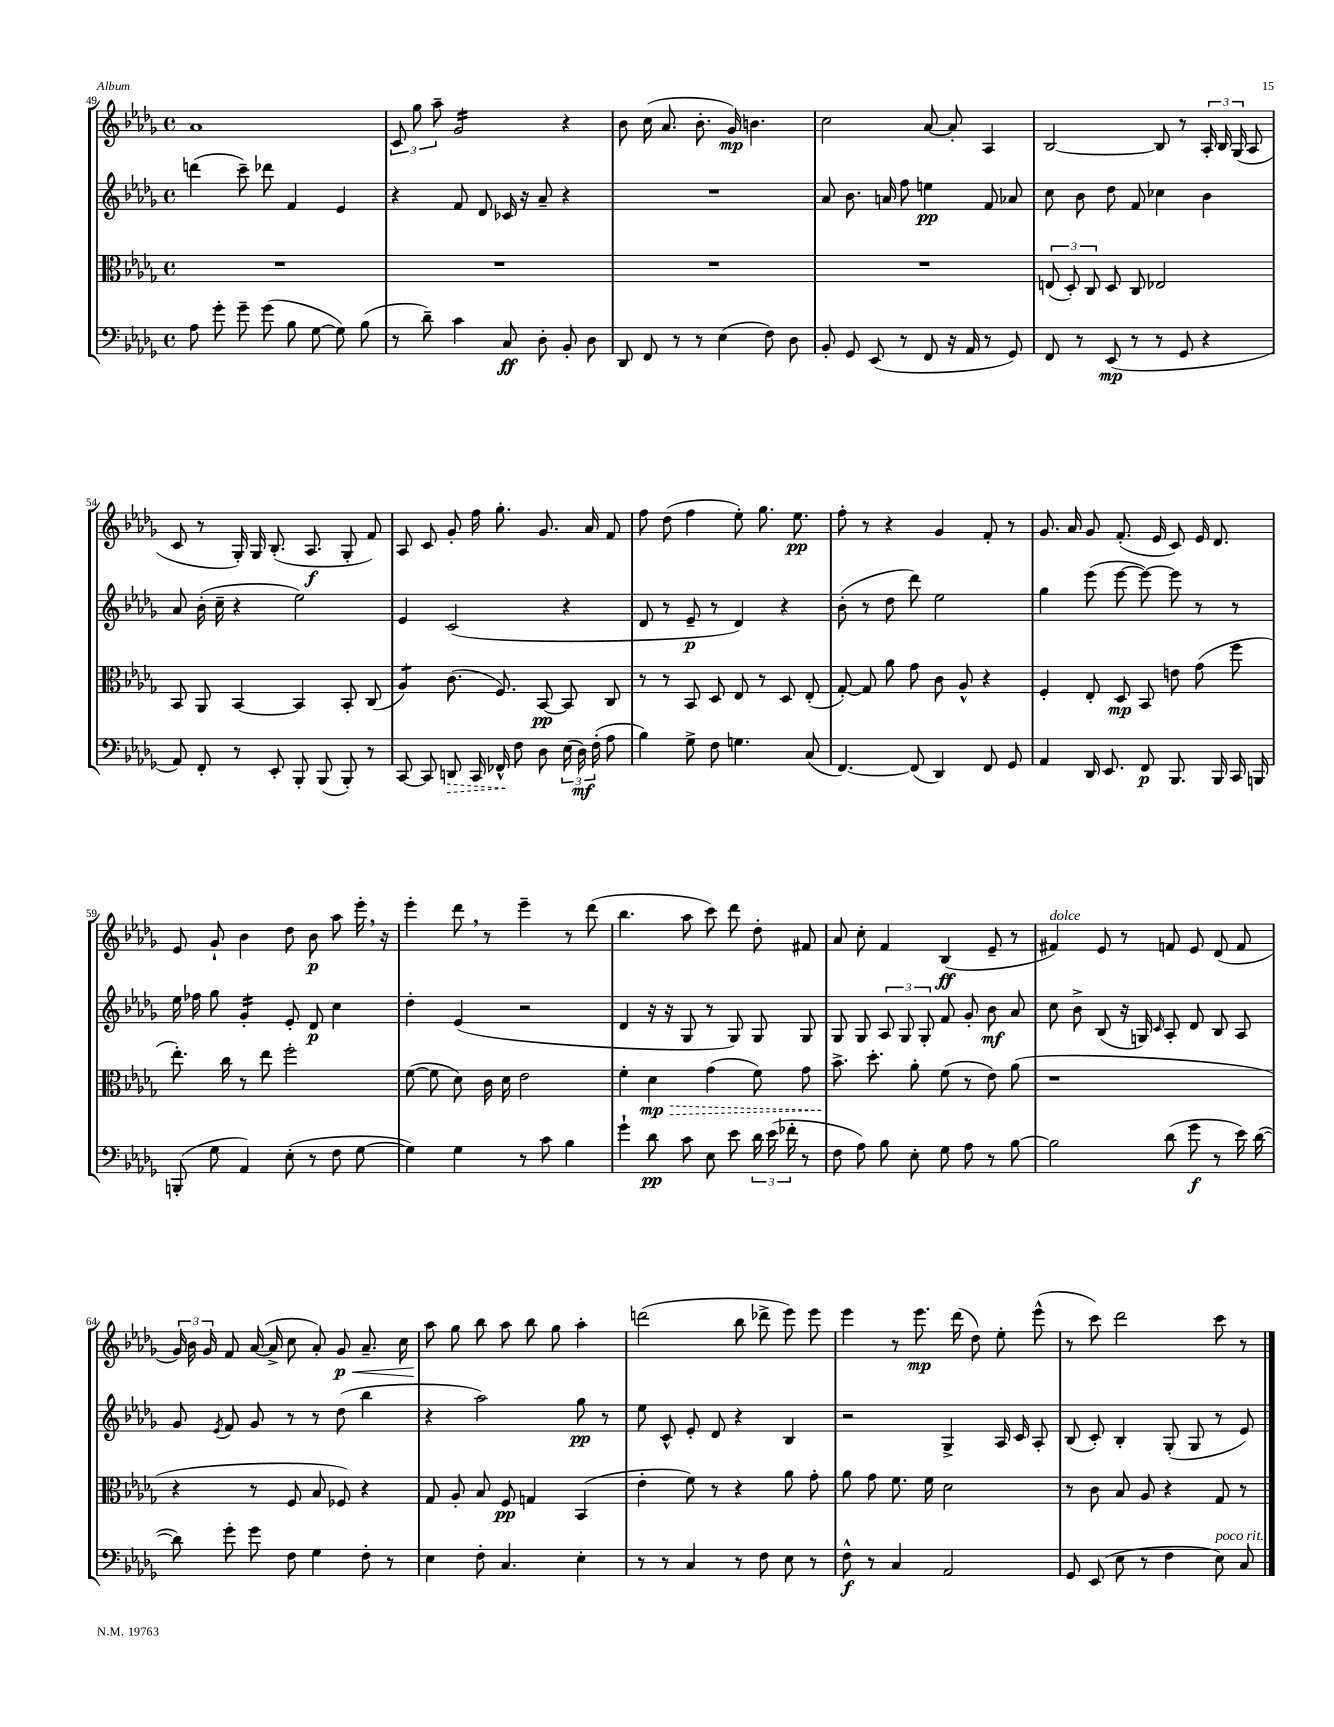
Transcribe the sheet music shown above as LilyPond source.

<<
\new StaffGroup <<
\new Staff = "s0" {
    \clef treble \key des \major \defaultTimeSignature \time 4/4
    \autoBeamOff aes'1 |
    \tuplet 3/2 { c'8 ges''8 aes''8-- } ges'2:16 r4 |
    bes'8 c''16( aes'8. bes'8.-. ges'16\mp) b'4. |
    c''2 aes'8~ aes'8-. aes4 |
    bes2~ bes8 r8 \tuplet 3/2 { aes16-. bes16 ges16( } aes8 |
    c'8 r8 ges16-.) ges16 bes8.-.( aes8.\f ges8-. f'8) |
    aes8 c'8 ges'8-. f''16 ges''8.-. ges'8. aes'16 f'8 |
    f''8 des''8( f''4 ees''8-.) ges''8. ees''8.\pp |
    f''8-. r8 r4 ges'4 f'8-. r8 |
    ges'8. aes'16 ges'8 f'8.-.( ees'16 c'8) ees'16 des'8. |
    ees'8 ges'8-! bes'4 des''8 bes'8\p aes''8 ees'''16-. \breathe r16 |
    ees'''4-. des'''8 \breathe r8 ees'''4-- r8 des'''8( |
    bes''4. aes''8 c'''8) des'''8 des''8-. fis'8 |
    aes'8 c''8-. f'4 bes4\ff( ees'8-- r8 |
    fis'4^\markup { \italic "dolce" }) ees'8 r8 f'8 ees'8 des'8( f'8 |
    \tuplet 3/2 { ges'16) bes'16 ges'16 } f'8 aes'16~( aes'16-> c''8 aes'8-.) ges'8\p\< aes'8.-- c''16 |
    aes''8\! ges''8 bes''8 aes''8 bes''8 ges''8 aes''4-. |
    d'''2( bes''8 des'''8-> ees'''8) ees'''8 |
    ees'''4 r8 ees'''8.\mp des'''16( des''8) ees''8-. ees'''8-^( |
    r8 c'''8) des'''2 c'''8 r8 \bar "|." |
}
\new Staff = "s1" {
    \clef treble \key des \major \defaultTimeSignature \time 4/4
    \autoBeamOff d'''4( c'''8--) des'''8 f'4 ees'4 |
    r4 f'8 des'8 ces'16 r16 aes'8-- r4 |
    R1 |
    aes'8 bes'8. a'16 f''8 e''4\pp f'8 aes'8 |
    c''8 bes'8 des''8 f'8 ces''4 bes'4 |
    aes'8 bes'16-.( c''16-- r4 ees''2) |
    ees'4 c'2( r4 |
    des'8 r8 ees'8--\p r8 des'4) r4 |
    bes'8-.( r8 des''8 des'''8) ees''2 |
    ges''4 ees'''8( ees'''8~ ees'''8~) ees'''8 r8 r8 |
    ees''16 fes''16 ges''8 ges'4:16-. ees'8-. des'8\p c''4 |
    des''4-. ees'4( r2 |
    des'4 r16 r16 ges8 r8 ges8) ges8 ges8 |
    ges8 ges8 \tuplet 3/2 { aes8 ges8 ges8-. } f'8 ges'8-. bes'8\mf aes'8 |
    c''8 bes'8-> bes8( r16 g16) \grace { c'16 } aes8-. des'8 bes8 aes8 |
    ges'8 \acciaccatura { ees'8 } f'8 ges'8 r8 r8 des''8( bes''4 |
    r4 aes''2) ges''8\pp r8 |
    ees''8 c'8-^ ees'8-. des'8 r4 bes4 |
    r2 ges4-> aes16 c'16 aes8-. |
    bes8( c'8-.) bes4-. ges8-.( ges8 r8 ees'8) \bar "|." |
}
\new Staff = "s2" {
    \clef alto \key des \major \defaultTimeSignature \time 4/4
    \autoBeamOff R1 |
    R1 |
    R1 |
    R1 |
    \tuplet 3/2 { e8( des8-.) c8 } des8 c8 ees2 |
    bes,8 aes,8 bes,4~ bes,4 bes,8-. c8( |
    aes4:8) c'8.( f8.) bes,8~\pp bes,8 c8 |
    r8 r8 bes,8 des8 ees8 r8 des8 ees8-.( |
    ges8~-.) ges8 aes'8 ges'8 c'8 aes8-^ r4 |
    f4-. ees8-. des8\mp bes,8 e'8 ges'8( f''8 |
    ees''8.-.) c''16 r8 ees''8 f''2-. |
    f'8~( f'8 des'8) c'16 des'16 ees'2 |
    f'4-. \once \override Hairpin.style = #'dashed-line des'4\mp\> ges'4( f'8) ges'8 |
    bes'8.->\! des''8.-. aes'8-. f'8( r8 ees'8) aes'8( |
    r1 |
    r4 r8 f8 bes8 fes8) r4 |
    ges8 aes8-. bes8 f8\pp g4 bes,4( |
    ees'4-. f'8) r8 r4 aes'8 ges'8-. |
    aes'8 ges'8 f'8. f'16 des'2 |
    r8 c'8 bes8 aes8 r4 ges8 r8 \bar "|." |
}
\new Staff = "s3" {
    \clef bass \key des \major \defaultTimeSignature \time 4/4
    \autoBeamOff aes8 ges'8-. ges'8-- ges'8( bes8 ges8~ ges8) bes8( |
    r8 des'8--) c'4 c8\ff des8-. bes,8-. des8 |
    des,8 f,8 r8 r8 ees4( f8) des8 |
    bes,8-. ges,8 ees,8( r8 f,8 r16 aes,16 r8 ges,8) |
    f,8 r8 ees,8\mp( r8 r8 ges,8 r4 |
    aes,8) f,8-. r8 ees,8-. bes,,8-. bes,,8( bes,,8-.) r8 |
    c,8~ c,8 \once \override Hairpin.style = #'dashed-line d,8\> c,16 fes,16-^\! f8 des8 \tuplet 3/2 { ees16( des16\mf) f16-.( } aes8 |
    bes4) ges8-> f8 g4. c8( |
    f,4.~) f,8( des,4) f,8 ges,8 |
    aes,4 des,16 ees,8. f,8\p bes,,8. bes,,16 c,16 b,,16 |
    b,,8-.( ges8 aes,4) ees8-.( r8 f8 ges8~ |
    ges4) ges4 r8 c'8 bes4 |
    ges'4-! des'8\pp c'8 ees8 ees'8 \tuplet 3/2 { des'16 ees'16( fes'16-. } r8 |
    f8 aes8) bes8 ees8-. ges8 aes8 r8 bes8~ |
    bes2 des'8( ges'8\f r8 ees'16) des'16~( |
    des'8) ges'8-. ges'8 f8 ges4 f8-. r8 |
    ees4 f8-. c4. ees4-. |
    r8 r8 c4 r8 f8 ees8 r8 |
    f8-^\f r8 c4 aes,2 |
    ges,8 ees,8( ees8 r8 f4 ees8^\markup { \italic "poco rit." }) c8 \bar "|." |
}
>>
>>
\layout { \context { \Score currentBarNumber = #49 } }
